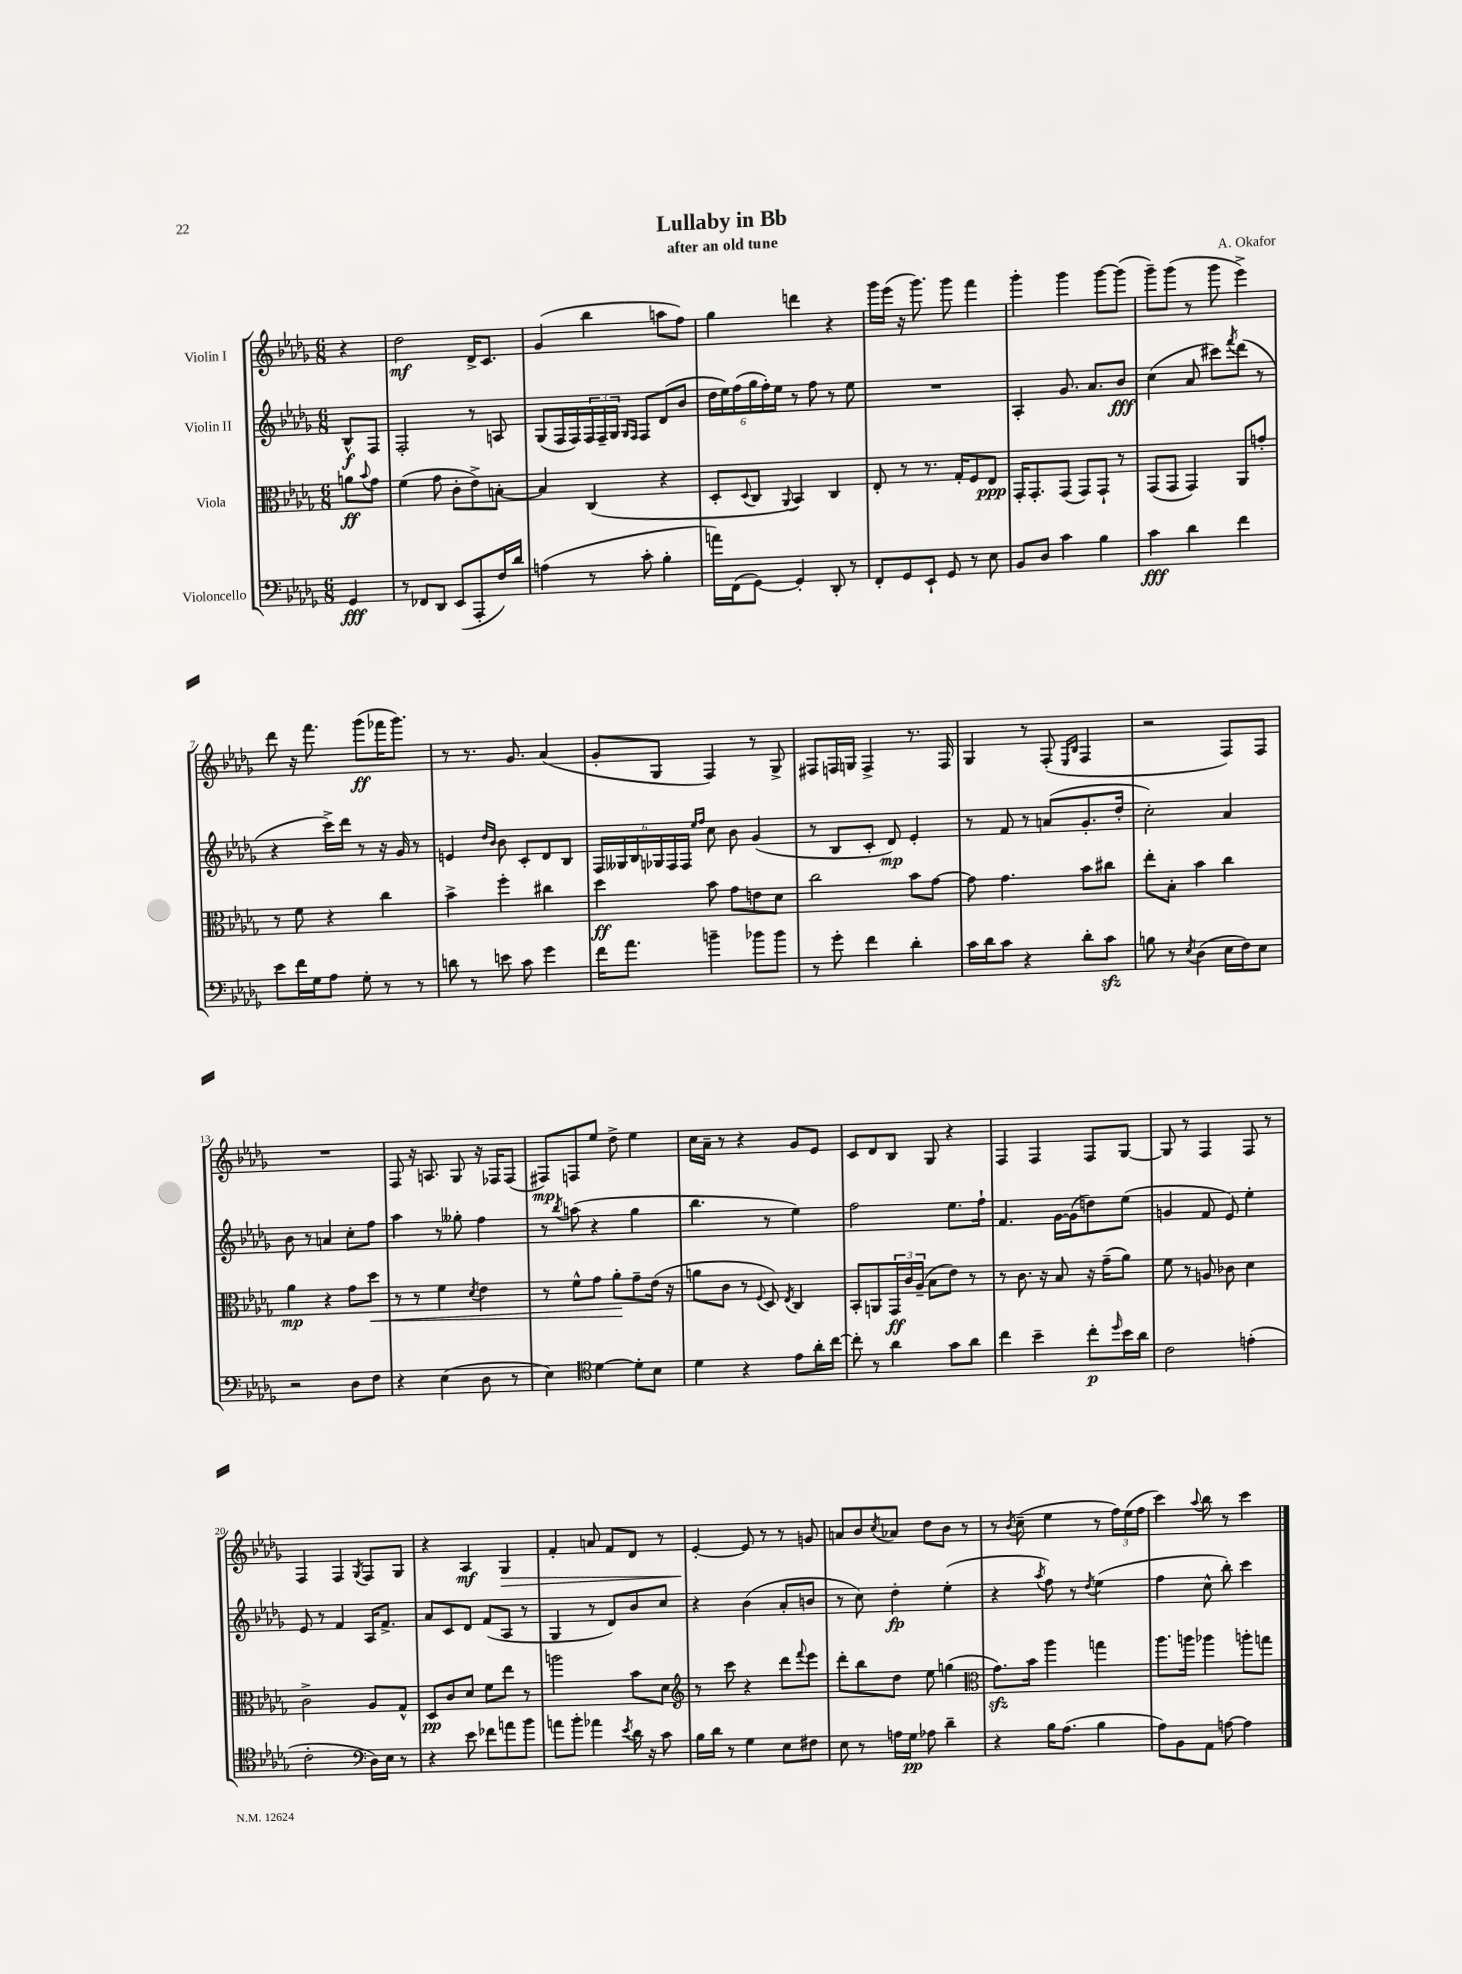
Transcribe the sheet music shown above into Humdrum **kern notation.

**kern	**dynam	**kern	**dynam	**kern	**dynam	**kern	**dynam
*part4	*part4	*part3	*part3	*part2	*part2	*part1	*part1
*staff4	*staff4	*staff3	*staff3	*staff2	*staff2	*staff1	*staff1
*I"Violoncello	*	*I"Viola	*	*I"Violin II	*	*I"Violin I	*
*clefF4	*	*clefC3	*	*clefG2	*	*clefG2	*
*k[b-e-a-d-g-]	*	*k[b-e-a-d-g-]	*	*k[b-e-a-d-g-]	*	*k[b-e-a-d-g-]	*
*M6/8	*	*M6/8	*	*M6/8	*	*M6/8	*
=	=	=	=	=	=	=	=
4GG-/	fff	8an\L	ff	8B-^^/L	f	4r	.
.	.	8qqb-/	.	.	.	.	.
.	.	8g-\J	.	8F/J	.	.	.
=1	=1	=1	=1	=1	=1	=1	=1
8r	.	(4f\	.	2F'/	.	2dd-\	mf
8FF-X/L	.	.	.	.	.	.	.
8DD-/J	.	8g-\	.	.	.	.	.
(8EE-/L	.	8c'\L	.	.	.	.	.
8AAA-'/	.	8e-^\)	.	8r	.	16d-^/KL	.
.	.	.	.	.	.	8.c/J	.
16F/L)	.	[8Bn'\J	.	8An/	.	.	.
16d-/JJ	.	.	.	.	.	.	.
=2	=2	=2	=2	=2	=2	=2	=2
(4An\	.	4B/]	.	(8G-/L	.	(4g-/	.
.	.	.	.	16F/L	.	.	.
.	.	.	.	16F/)	.	.	.
8r	.	(4C/	.	24F/	.	4bb-\	.
.	.	.	.	24F~/	.	.	.
.	.	.	.	24G-/JJ	.	.	.
.	.	.	.	16qqG-/LL	.	.	.
.	.	.	.	16qqF/JJ	.	.	.
8c'\	.	.	.	8F/L	.	.	.
4B-'\	.	4r	.	(8d-/	.	8aan\L	.
.	.	.	.	8b-/J	.	8ff\J)	.
=3	=3	=3	=3	=3	=3	=3	=3
16an\LL)	.	8D-'/L	.	24dd-\LL	.	4gg-\	.
.	.	.	.	24ee-\)	.	.	.
(16FF\J	.	.	.	.	.	.	.
.	.	.	.	(24ff\	.	.	.
.	.	8qqD-/	.	.	.	.	.
[8GG-\J)	.	8C/J	.	24gg-\	.	.	.
.	.	.	.	24ff'\)	.	.	.
.	.	.	.	24ee-\JJ	.	.	.
.	.	8qqAA-/	.	.	.	.	.
4GG-'/]	.	4BB-/)	.	8r	.	4dddn\	.
.	.	.	.	8ff\	.	.	.
8DD-'/	.	4C/	.	8r	.	4r	.
8r	.	.	.	8ee-\	.	.	.
=4	=4	=4	=4	=4	=4	=4	=4
8FF'/L	.	8E-'/	.	2.r	.	16ggg-\LL	.
.	.	.	.	.	.	(16eee-\JJ	.
8GG-/	.	8r	.	.	.	16r	.
.	.	.	.	.	.	8.ggg-\)	.
8EE-`/J	.	8.r	.	.	.	.	.
8GG-/	.	.	.	.	.	8ggg-\	.
.	.	16G-'/KL	.	.	.	.	.
8r	.	8F/	.	.	.	4fff\	.
8E-\	.	8E-/J	ppp	.	.	.	.
=5	=5	=5	=5	=5	=5	=5	=5
8BB-/L	.	16GG-'/KL	.	4A-'/	.	4ggg-'\	.
.	.	8.GG-'/	.	.	.	.	.
8D-/J	.	.	.	.	.	.	.
4c\	.	(8GG-/J	.	8.g-/	.	4ggg-\	.
.	.	8GG-/L)	.	.	.	.	.
.	.	.	.	8.a-/L	.	.	.
4B-\	.	8GG-`/J	.	.	.	[8ggg-\L	.
.	.	8r	.	8b-/J	fff	(8ggg-\J]	.
=6	=6	=6	=6	=6	=6	=6	=6
4c\	fff	(8GG-/L	.	(4cc\	.	8ggg-~\L)	.
.	.	8GG-/J	.	.	.	(8ggg-\J	.
4d-\	.	4GG-/)	.	8a-/	.	8r	.
.	.	.	.	8ccc#X\L)	.	8ggg-\	.
.	.	.	.	8qfff/	.	.	.
4f\	.	8AA-/L	.	(8ddd-\J	.	4eee-^\)	.
.	.	8gn'/J	.	8r	.	.	.
!!LO:LB:g=z
=7	=7	=7	=7	=7	=7	=7	=7
8e-\L	.	8r	.	4r	.	8ddd-\	.
16f\L	.	8f\	.	.	.	16r	.
16G-\J	.	.	.	.	.	8.fff\	.
8A-\J	.	4r	.	16ccc^\LL)	.	.	.
.	.	.	.	16ddd-\JJ	.	.	.
8G-'\	.	.	.	8r	.	(8ggg-\L	ff
8r	.	4cc\	.	16r	.	16fff-X\K	.
.	.	.	.	16g-/	.	8.ggg-\J)	.
8r	.	.	.	8r	.	.	.
=8	=8	=8	=8	=8	=8	=8	=8
8dn\	.	4b-^\	.	4en/	.	8r	.
8r	.	.	.	.	.	8.r	.
.	.	.	.	16qqdd-/LL	.	.	.
.	.	.	.	16qqb-/JJ	.	.	.
8en\	.	4ff'\	.	8b-\	.	.	.
.	.	.	.	.	.	8.g-/	.
8c\	.	.	.	8c'/L	.	.	.
4g-\	.	4cc#X\	.	8d-/	.	(4a-/	.
.	.	.	.	8B-/J	.	.	.
=9	=9	=9	=9	=9	=9	=9	=9
16f\KL	.	4dd-\	ff	24F/LL	.	8g-'/L	.
.	.	.	.	24G--X/	.	.	.
8.a-\J	.	.	.	.	.	.	.
.	.	.	.	24B-/	.	.	.
.	.	.	.	24G-X/	.	8G-/J	.
.	.	.	.	24F/	.	.	.
.	.	.	.	24F/JJ	.	.	.
.	.	.	.	16qqee-/LL	.	.	.
.	.	.	.	16qqff/JJ	.	.	.
4bn~\	.	8b-\	.	8cc\	.	4F/)	.
.	.	8g-\L	.	8b-\	.	.	.
8b-X\L	.	8en\	.	(4g-/	.	8r	.
8b-\J	.	8d-\J	.	.	.	8G-^/	.
=10	=10	=10	=10	=10	=10	=10	=10
8r	.	2cc\	.	8r	.	8F#X/L	.
8g-'\	.	.	.	8B-/L	.	16Fn/L	.
.	.	.	.	.	.	16Gn/JJ	.
4f\	.	.	.	8c'/J	.	4F^/	.
.	.	.	.	8d-/)	mp	.	.
4d-'\	.	8b-\L	.	4e-'/	.	8.r	.
.	.	[8g-\J	.	.	.	.	.
.	.	.	.	.	.	16F/	.
=11	=11	=11	=11	=11	=11	=11	=11
16c\LL	.	8g-\]	.	8r	.	4G-/	.
16d-\J	.	.	.	.	.	.	.
8c\J	.	4.g-\	.	8f/	.	.	.
4r	.	.	.	8r	.	8r	.
.	.	.	.	(8an/L	.	(8F'/	.
.	.	.	.	.	.	16qqE-/LL	.
.	.	.	.	.	.	16qqB-/JJ	.
8d-'\L	.	8b-\L	.	8.g-'/	.	4F/	.
8czz\J	.	8cc#X\J	.	.	.	.	.
.	.	.	.	16dd-'/Jk	.	.	.
=12	=12	=12	=12	=12	=12	=12	=12
8Bn\	.	8ee-'\L	.	2cc'\)	.	2r	.
8r	.	8B-'\J	.	.	.	.	.
8qE-/	.	.	.	.	.	.	.
(4D-\	.	4b-\	.	.	.	.	.
16E-\LL	.	4cc\	.	4a-/	.	8F/L)	.
16F\J)	.	.	.	.	.	.	.
8E-\J	.	.	.	.	.	8F/J	.
!!LO:LB:g=z
=13	=13	=13	=13	=13	=13	=13	=13
2r	.	4a-\	mp	8b-\	.	2.r	.
.	.	.	.	8r	.	.	.
.	.	4r	.	4an/	.	.	.
8D-\L	.	8g-\L	.	8cc'\L	.	.	.
!	!	!	!LO:HP:b	!	!	!	!
8F\J	.	8dd-\J	<	8ff\J	.	.	.
=14	=14	=14	=14	=14	=14	=14	=14
4r	.	8r	.	4aa-\	.	8F/	.
.	.	8r	.	.	.	16r	.
.	.	.	.	.	.	8.An/	.
(4E-\	.	4f\	.	8r	.	.	.
.	.	.	.	8gg--X'\	.	8G-/	.
.	.	8qd-/	.	.	.	.	.
8D-\	.	4e-\	.	4ff\	.	16r	.
.	.	.	.	.	.	16F-X/KL	.
8r	.	.	.	.	.	(8F-/J	.
=15	=15	=15	=15	=15	=15	=15	=15
4E-\)	.	8r	.	8r	.	8F#X/L)	mp
.	.	.	.	8qbb-/	.	.	.
.	.	8f^^\L	.	(8aan\	.	8Fn/	.
*clefC4	*	*	*	*	*	*	*
[4d-\	.	8g-\J	.	4r	.	8ee-/J	.
.	.	8a-'\L	.	.	.	8dd-^\	.
8d-'\L]	.	8g-~\	[	4gg-\	.	4ee-\	.
8B-\J	.	(16e-\Jk	.	.	.	.	.
.	.	16r	.	.	.	.	.
=16	=16	=16	=16	=16	=16	=16	=16
4d-\	.	8an\L	.	4.bb-\	.	16cc\LL	.
.	.	.	.	.	.	16a-~\JJ	.
.	.	8c\J	.	.	.	8r	.
4r	.	8r	.	.	.	4r	.
.	.	8qqF/	.	.	.	.	.
.	.	8D-/)	.	8r	.	.	.
.	.	8qE-/	.	.	.	.	.
8e-\L	.	4C/	.	4ee-\)	.	8g-/L	.
16a-'\L	.	.	.	.	.	8e-/J	.
[16cc\JJ	.	.	.	.	.	.	.
=17	=17	=17	=17	=17	=17	=17	=17
8cc'\]	.	8BB-'/L	.	2ff\	.	8c/L	.
8r	.	8AAn/	.	.	.	8d-/	.
4a-\	.	24GG-/L	ff	.	.	8B-/J	.
.	.	24c/	.	.	.	.	.
.	.	(24A-~/JJ	.	.	.	.	.
.	.	8B-\L	.	.	.	8G-/	.
8g-\L	.	8e-\J)	.	8.ee-\L	.	4r	.
8a-\J	.	8r	.	.	.	.	.
.	.	.	.	16ff`\Jk	.	.	.
=18	=18	=18	=18	=18	=18	=18	=18
4cc\	.	8r	.	4.f/	.	4F/	.
.	.	8.c\	.	.	.	.	.
4b-~\	.	.	.	.	.	4F/	.
.	.	16r	.	.	.	.	.
.	.	8B-/	.	[16g-\LL	.	.	.
.	.	.	.	(16g-\J]	.	.	.
8cc'\L	p	16r	.	8ddn\)	.	8F/L	.
.	.	(16g-~\KL	.	.	.	.	.
16qqdd-/	.	.	.	.	.	.	.
16b-\L	.	8a-\J)	.	(8ee-\J	.	[8G-/J	.
16a-\JJ	.	.	.	.	.	.	.
=19	=19	=19	=19	=19	=19	=19	=19
2c\	.	8f\	.	4gn/	.	8G-/]	.
.	.	8r	.	.	.	8r	.
.	.	8An/	.	8f/	.	4F/	.
.	.	8c-X\	.	8e-/)	.	.	.
(4en'\	.	4d-\	.	4ee-'\	.	8F/	.
.	.	.	.	.	.	8r	.
!!LO:LB:g=z
=20	=20	=20	=20	=20	=20	=20	=20
2c'\	.	2c^\	.	8e-/	.	4F/	.
.	.	.	.	8r	.	.	.
.	.	.	.	4f/	.	4F/	.
*clefF4	*	*	*	*	*	*	*
.	.	.	.	.	.	8qG-/	.
16D-\LL)	.	8A-/L	.	16A-/KL	.	8F/L	.
16E-\JJ	.	.	.	8.f^/J	.	.	.
8r	.	8G-^^/J	.	.	.	8G-/J	.
=21	=21	=21	=21	=21	=21	=21	=21
4r	.	8D-/L	pp	8a-/L	.	4r	.
.	.	8c/	.	8c/	.	.	.
8e-\	.	8d-/J	.	8d-/J	.	4A-/	mf
8f-X\L	.	8f\L	.	(8f/L	.	.	.
!	!	!	!	!	!	!	!LO:HP:b
8an\	.	8ee-\J	.	8A-/J	.	4G-/	>
8b-\J	.	8r	.	8r	.	.	.
=22	=22	=22	=22	=22	=22	=22	=22
8an\L	.	2aan\	.	4G-/	.	4f'/	.
8b-'\J	.	.	.	.	.	.	.
4a-X\	.	.	.	8r	.	8an/	.
.	.	.	.	8d-/L)	.	8f/L	.
8qe-/	.	.	.	.	.	.	.
16d-\	.	8b-\L	.	8b-/	.	8d-/J	.
16r	.	.	.	.	.	.	.
8c\	.	8d-\J	.	8cc/J	.	8r	.
=23	=23	=23	=23	=23	=23	=23	=23
*	*	*clefG2	*	*	*	*	*
16B-\LL	.	8r	.	4r	.	[4e-'/	.
16d-\JJ	.	.	.	.	.	.	.
8r	.	8ccc\	.	.	.	.	.
4G-\	.	4r	.	(4b-\	.	8e-/]	]
.	.	.	.	.	.	8r	.
8E-\L	.	8ddd-\L	.	8a-'/L	.	8r	.
.	.	8qqfff/	.	.	.	.	.
8F#X\J	.	8eee-\J	.	8bn/J	.	8gn/	.
=24	=24	=24	=24	=24	=24	=24	=24
8E-\	.	8ddd-'\L	.	8r	.	8an/L	.
8r	.	8bb-\	.	8cc\)	.	8b-/	.
.	.	.	.	.	.	8qcc/	.
16An\LL	.	8dd-\J	.	4dd-'\	fp	8a-X/J	.
16G-\JJ	pp	.	.	.	.	.	.
8A-X\	.	8ee-\	.	.	.	8dd-\L	.
4d-~\	.	(4ggn\	.	(4ee-'\	.	8b-\J	.
.	.	.	.	.	.	8r	.
=25	=25	=25	=25	=25	=25	=25	=25
*	*	*clefC3	*	*	*	*	*
4r	.	8.g-zz\L)	.	4r	.	8r	.
.	.	.	.	.	.	8qb-/	.
.	.	.	.	.	.	(8cc~\	.
.	.	16b-\Jk	.	.	.	.	.
.	.	.	.	8qaa-/	.	.	.
16B-\KL	.	4aa-\	.	8ff\)	.	4ee-\	.
(8.A-\J	.	.	.	.	.	.	.
.	.	.	.	8r	.	.	.
.	.	.	.	8qdd-/	.	.	.
4B-\	.	4ggn\	.	(4ee-\	.	8r	.
.	.	.	.	.	.	24ff\LL)	.
.	.	.	.	.	.	(24ee-\	.
.	.	.	.	.	.	24ff\JJ	.
=26	=26	=26	=26	=26	=26	=26	=26
8A-\L)	.	8.aa-\L	.	4ff\	.	4ccc\)	.
8BB-\	.	.	.	.	.	.	.
.	.	16aan\Jk	.	.	.	.	.
.	.	.	.	.	.	8qqaa-/	.
8AA-\J	.	4aa-X\	.	8cc^^\	.	8bb-\	.
[8An\	.	.	.	8bb-'\)	.	8r	.
4A\]	.	8aan'\L	.	4ccc\	.	4ccc\	.
.	.	8ggn\J	.	.	.	.	.
==	==	==	==	==	==	==	==
*-	*-	*-	*-	*-	*-	*-	*-
